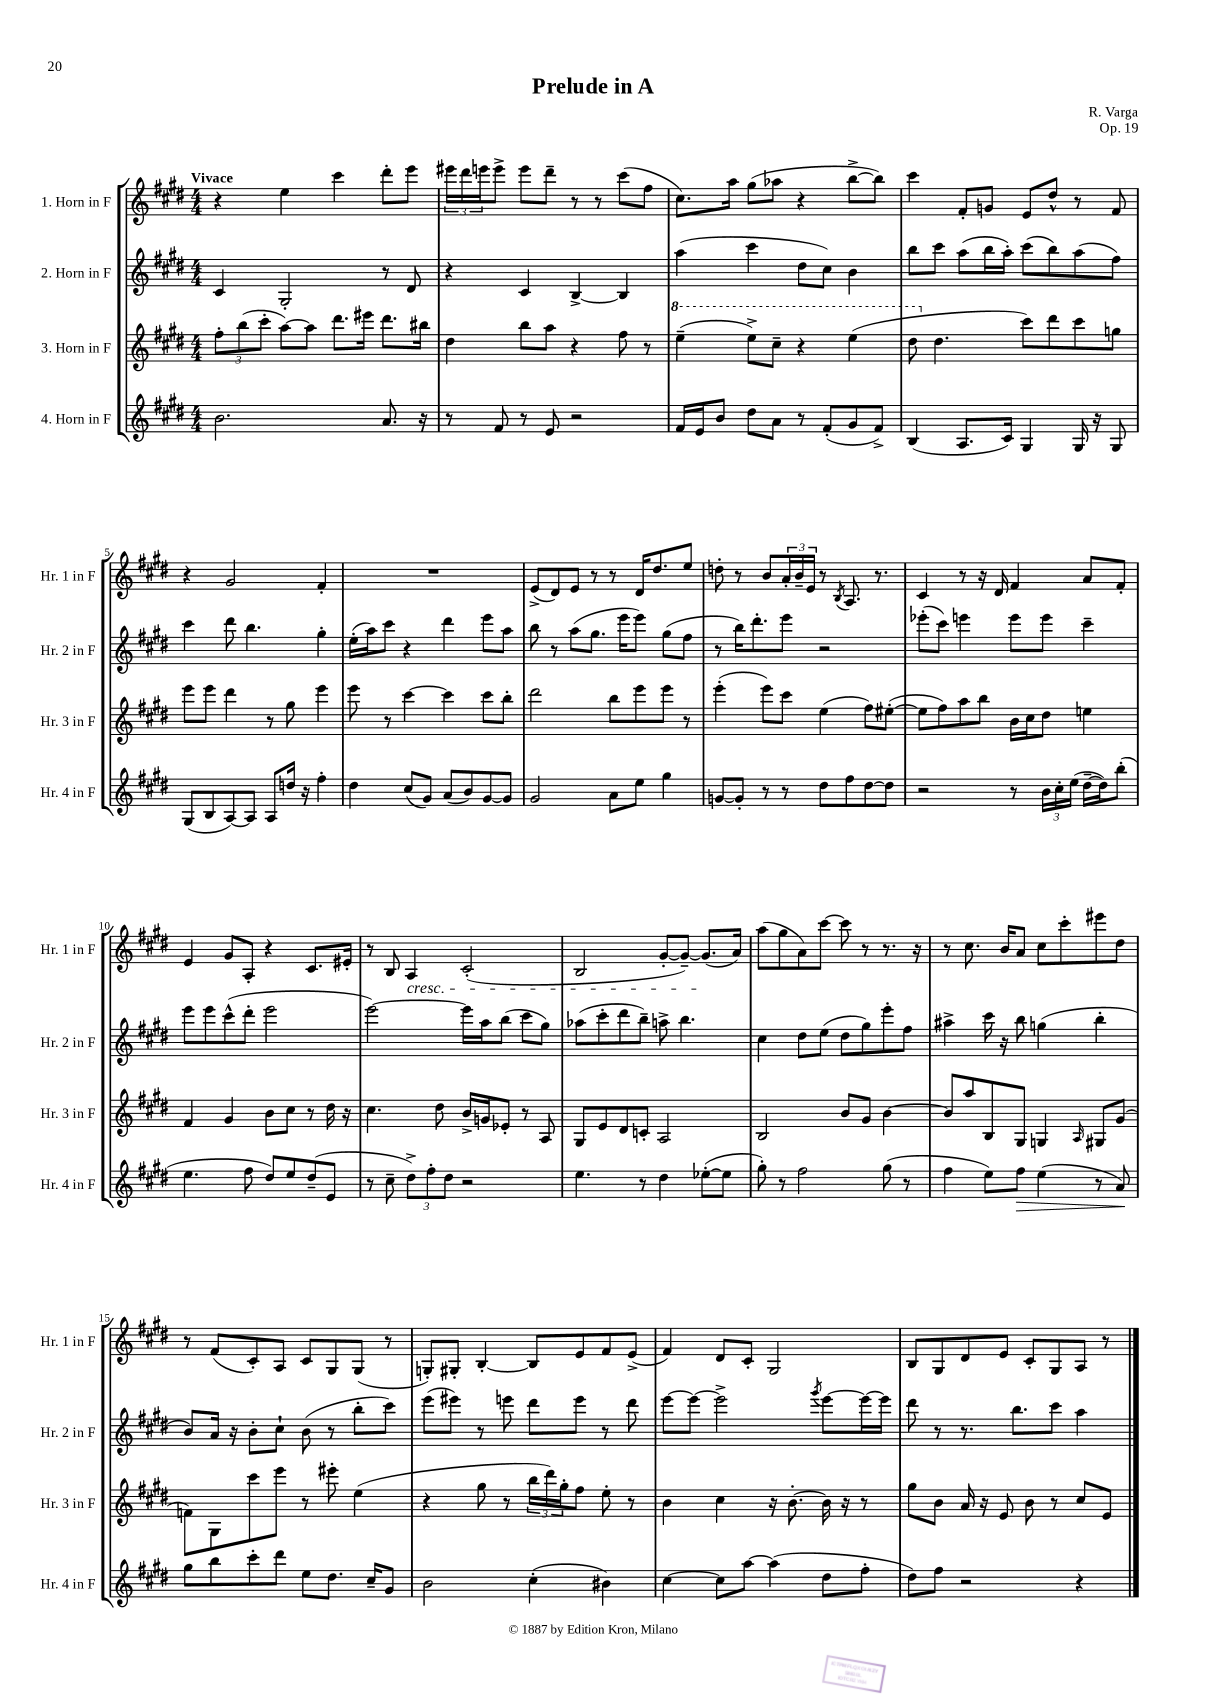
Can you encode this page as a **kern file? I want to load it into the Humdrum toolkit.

**kern	**kern	**kern	**kern
*staff4	*staff3	*staff2	*staff1
*clefG2	*clefG2	*clefG2	*clefG2
*k[f#c#g#d#]	*k[f#c#g#d#]	*k[f#c#g#d#]	*k[f#c#g#d#]
*M4/4	*M4/4	*M4/4	*M4/4
2.b	12ff#'	4c#	4r
.	(12bb	.	.
.	12ccc#'	.	.
.	[8aa)	2G#'	4ee
.	8aa]	.	.
.	8.ddd#	.	4ccc#
.	16eee#	.	.
8.a	8.ddd#	8r	8ddd#'
.	.	8d#	8eee
16r	16bb#	.	.
=	=	=	=
8r	4dd#	4r	24eee#
.	.	.	24ddd#
.	.	.	24eee
8f#	.	.	8eee^
8r	8bb	4c#	8eee
8e	8aa	.	8ddd#~
2r	4r	[4B^	8r
.	.	.	8r
.	8ff#	4B]	(8ccc#
.	8r	.	8ff#
=	=	=	=
16f#	(4eee~	(4aa	8.cc#)
16e	.	.	.
8b	.	.	.
.	.	.	16aa
8dd#	8eee^)	4ccc#	(8gg#
8a	8ccc#~	.	8aa-
8r	4r	8dd#	4r
(8f#'	.	8cc#)	.
8g#	(4eee	4b	[8bb^
8f#^)	.	.	8bb])
=	=	=	=
(4B	8ddd#	8bb	4ccc#
.	4.dd#	8ccc#	.
8.A	.	(8aa	8f#'
.	.	16bb	8g
16c#)	.	16aa')	.
4G#	8ccc#)	(8ccc#	8e
.	8ddd#	8bb)	8dd#^^
16G#	8ccc#	(8aa	8r
16r	.	.	.
8G#	8gg	8ff#)	8f#
=	=	=	=
(8G#	8eee	4ccc#	4r
8B	8eee	.	.
[8A)	4ddd#	8ddd#	2g#
8A]	.	4.bb	.
8A	8r	.	.
16dd	8gg#	.	.
16r	.	.	.
4ff#'	4eee	4gg#'	4f#'
=	=	=	=
4dd#	8eee	(16ee'	1r
.	.	16aa)	.
.	8r	8ccc#	.
(8cc#	[4ccc#	4r	.
8g#)	.	.	.
(8a	4ccc#]	4ddd#	.
8b)	.	.	.
[8g#	8ccc#	8eee	.
8g#]	8bb'	8aa	.
=	=	=	=
2g#	2ddd#	8bb	(8e^
.	.	8r	8d#)
.	.	(8aa	8e
.	.	8.gg#	8r
8a	8bb	.	8r
.	.	16eee	.
8ee	8eee	8eee)	16d#
.	.	.	8.dd#
4gg#	8eee	(8gg#	.
.	8r	8ff#	8ee
=	=	=	=
[8g	(4eee'	8r	8dd'
8g']	.	16bb)	8r
.	.	8.ddd#'	.
8r	8eee)	.	8b
8r	8ccc#	8eee	24a'
.	.	.	24b~
.	.	.	24e
8dd#	(4ee	2r	8r
.	.	.	8qB
8ff#	.	.	8.A
[8dd#	8ff#)	.	.
.	.	.	8.r
8dd#]	([8ee#'	.	.
=	=	=	=
2r	8ee#]	(8eee-'	4c#
.	8ff#)	8ccc#)	.
.	8aa	4eee	8r
.	8bb	.	16r
.	.	.	16d#
8r	16b	8eee	4f#
.	16cc#	.	.
24b	8dd#	8eee	.
24cc#'	.	.	.
(24ee	.	.	.
[16dd#~	4ee	4ccc#~	8a
16dd#])	.	.	.
(8bb'	.	.	8f#'
=	=	=	=
4.ee	4f#	8eee	4e
.	.	8eee	.
.	4g#	(8ccc#^^	8g#
8ff#	.	8ddd#'	8A'
8dd#)	8b	2eee	4r
8ee	8cc#	.	.
(8dd#~	8r	.	8.c#
8e	16dd#	.	.
.	16r	.	16e#'
=	=	=	=
8r	4.cc#	[2eee)	8r
8cc#~	.	.	8B
12dd#^)	.	.	4A
12ff#'	.	.	.
.	8dd#	.	.
12dd#	.	.	.
2r	16b^	16eee]	(2c#'
.	16g	16aa	.
.	8e-'	(8bb	.
.	8r	8ccc#	.
.	8A	8gg#)	.
=	=	=	=
4.ee	8G#	(8aa-	2B
.	8e	8ccc#'	.
.	8d#	8ddd#	.
8r	8c'	8bb~)	.
4dd#	2A	8aa^	[8g#'
.	.	4.bb	8g#~_)
([8ee-'	.	.	(8.g#]
8ee-]	.	.	.
.	.	.	16a)
=	=	=	=
8gg#')	2B	4cc#	(8aa
8r	.	.	8gg#
2ff#	.	8dd#	8a)
.	.	(8ee	[8ccc#
.	8b	8dd#	8ccc#]
.	8g#	8gg#)	8r
(8gg#	[4b	8eee'	8.r
8r	.	8ff#	.
.	.	.	16r
=	=	=	=
4ff#	8b]	4aa#^	8r
.	8aa	.	8.cc#
8ee)	8B	16ccc#	.
.	.	16r	16b
8ff#	8G#	8bb	8a
(4ee	4G	(4gg	8cc#
.	.	.	8ccc#'
.	16qqA	.	.
8r	8G#	4bb'	8eee#
8a)	(8g#	.	8dd#
=	=	=	=
8gg#	8f)	8b)	8r
8bb	8G#	16a	(8f#
.	.	16r	.
8ccc#'	8ccc#	8b'	8c#')
8ddd#	8eee	8cc#`	8A
8ee	8r	(8b	8c#
8.dd#	8eee#'	8r	8G#
.	(4ee	8bb'	(8G#
16cc#~	.	.	.
8g#	.	8ccc#)	8r
=	=	=	=
2b	4r	(8eee	8G')
.	.	8eee#)	8G#'
.	8gg#	8r	[4B'
.	8r	8eee	.
(4cc#'	24bb	8ddd#	8B]
.	24ddd#)	.	.
.	24gg#'	.	.
.	8ff#	8eee	8e
4b#)	8ee'	8r	8f#
.	8r	8ddd#	(8e^
=	=	=	=
[4cc#	4b	[8eee	4f#)
.	.	8eee_	.
8cc#]	4cc#	2eee^]	8d#
[8aa	.	.	8c#'
(4aa]	16r	.	2G#
.	[8.b'	.	.
.	.	8qggg#	.
8dd#	16b]	[8eee	.
.	16r	.	.
8ff#'	8r	16eee_	.
.	.	16eee]	.
=	=	=	=
8dd#)	8gg#	8ddd#	8B
8ff#	8b	8r	8G#
2r	16a	8.r	8d#
.	16r	.	.
.	8e	.	8e
.	.	8.bb	.
.	8b	.	8c#'
.	8r	8ccc#	8G#
4r	8cc#	4aa	8A
.	8e	.	8r
==	==	==	==
*-	*-	*-	*-
